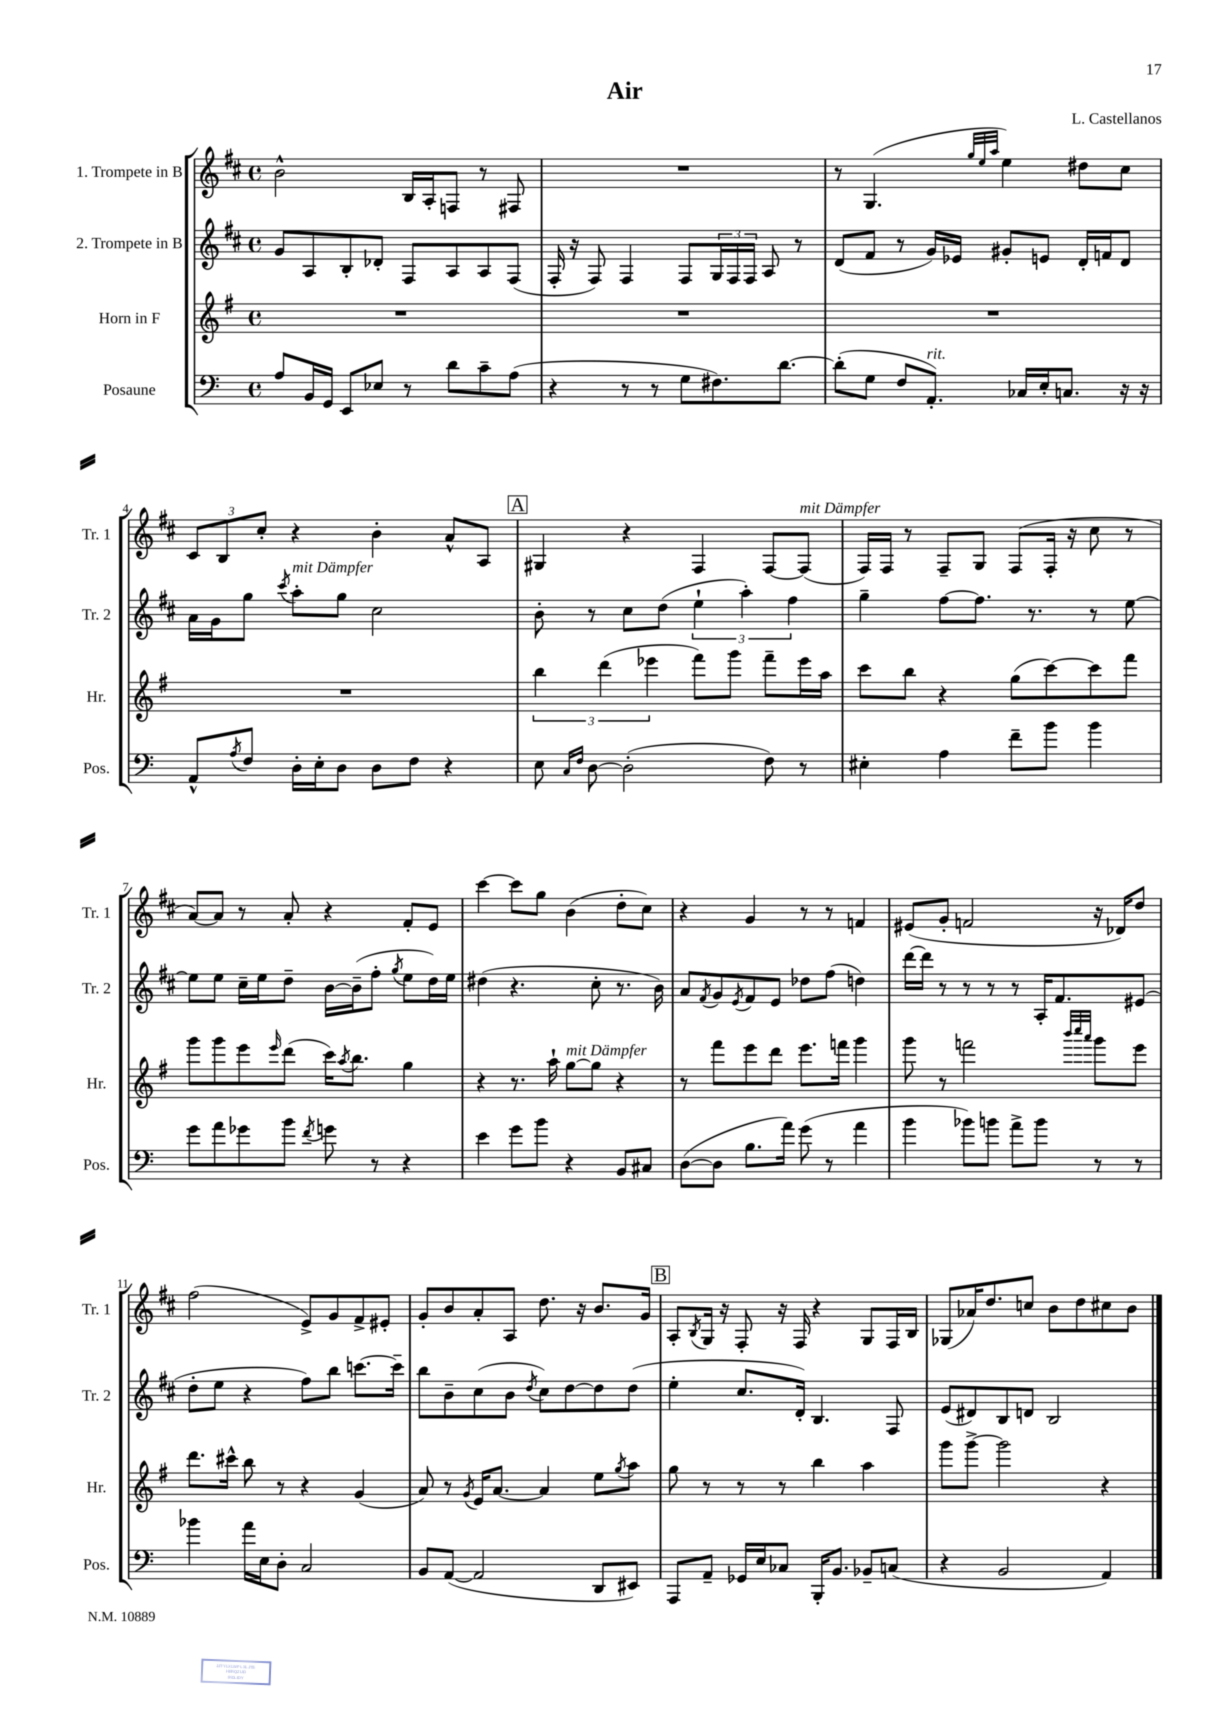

**kern	**kern	**kern	**kern
*part4	*part3	*part2	*part1
*staff4	*staff3	*staff2	*staff1
*I"Posaune	*I"Horn in F	*I"2. Trompete in B	*I"1. Trompete in B
*I'Pos.	*I'Hr.	*I'Tr. 2	*I'Tr. 1
*clefF4	*clefG2	*clefG2	*clefG2
*k[]	*k[f#]	*k[f#c#]	*k[f#c#]
*M4/4	*M4/4	*M4/4	*M4/4
*met(c)	*met(c)	*met(c)	*met(c)
=1	=1	=1	=1
8A/L	1r	8g/L	2b^^\
16BB/L	.	8A/	.
16GG/JJ	.	.	.
8EE/L	.	8B'/	.
8E-X/J	.	8d-X'/J	.
8r	.	8F#/L	16B/LL
.	.	.	16A'/J
8d\L	.	8A/	8Fn/J
8c~\	.	8A/	8r
(8A\J	.	(8F#/J	8F#X/
=2	=2	=2	=2
4r	1r	16F#'/	1r
.	.	16r	.
.	.	8F#/)	.
8r	.	4F#/	.
8r	.	.	.
8G\L	.	8F#/L	.
8.F#X\)	.	24G/L	.
.	.	24F#/	.
.	.	24F#/JJ	.
.	.	8A/	.
[8.d\J	.	.	.
.	.	8r	.
=3	=3	=3	=3
(8d'\L]	1r	(8d/L	8r
8G\J	.	8f#/J	(4.G/
8F/L	.	8r	.
!LO:TX:a:i:t=rit.	!	!	!
8.AA'/J)	.	16g/LL)	.
.	.	16e-X/JJ	.
.	.	.	32qqgg/LLL
.	.	.	32qqee/
.	.	.	32qqaa/JJJ
.	.	8g#X'/L	4ee\)
16C-X/LL	.	.	.
16E'/J	.	8en/J	.
8.Cn/J	.	.	.
.	.	16d'/LL	8dd#X\L
.	.	16fn/J	.
16r	.	8d/J	8cc#\J
16r	.	.	.
!!LO:LB:g=z
=4	=4	=4	=4
8AA^^/L	1r	16a\LL	12c#/L
.	.	16g\J	.
.	.	.	12B/
8qA/	.	.	.
8F/J	.	8gg\J	.
.	.	.	12cc#'/J
.	.	8qccc#/	.
!	!	!LO:TX:a:i:t=mit Dämpfer	!
16D'\LL	.	8aa'\L	4r
16E'\J	.	.	.
8D\J	.	8gg\J	.
8D\L	.	2cc#\	4b'\
8F\J	.	.	.
4r	.	.	8a^^/L
.	.	.	8A/J
!!LO:REH:place=s1:t=A
=5	=5	=5	=5
8E\	6bb\	8b'\	4G#X/
16qqC/LL	.	.	.
16qqF/JJ	.	.	.
[8D\	.	8r	.
.	(6ddd\	.	.
(2D'\]	.	8cc#\L	4r
.	6eee-X\	.	.
.	.	(8dd\J	.
.	8fff#\L)	6ee`\	4F#/
.	8ggg\J	.	.
.	.	6aa'\)	.
8F\)	8fff#~\L	.	[8F#/L
.	.	6ff#\	.
!	!	!	!LO:TX:a:i:t=mit Dämpfer
8r	16eee-\L	.	(8F#/J]
.	16aa\JJ	.	.
=6	=6	=6	=6
4E#X'\	8ccc\L	4gg~\	16F#/LL)
.	.	.	16F#/JJ
.	8bb\J	.	8r
4A\	4r	[8ff#\L	8F#~/L
.	.	8.ff#\J]	8G/J
8f~\L	(8gg\L	.	(8F#/L
.	.	8.r	.
8b\J	[8ccc\)	.	16F#'/Jk
.	.	.	16r
4b\	8ccc\]	8r	8cc#\
.	8fff#\J	[8ee\	8r
!!LO:LB:g=z
=7	=7	=7	=7
8g\L	8ggg\L	8ee\L]	[8a/L)
8a\	8ggg\	8ee\J	8a/J]
8g-X\	8eee\	16cc#~\LL	8r
.	.	16ee\J	.
.	16qqeee/	.	.
8b\J	(8ddd\J	8dd~\J	8a'/
8qf/	.	.	.
8gn\	16ccc\KL)	[16b\LL	4r
.	8qaa/	.	.
.	8.bb\J	(16b~\J]	.
8r	.	8ff#'\J	.
.	.	8qgg/	.
4r	4gg\	8ee\L	8f#'/L
.	.	16dd\L)	8e/J
.	.	16ee\JJ	.
=8	=8	=8	=8
4e\	4r	(4dd#X\	[4ccc#\
8g\L	8.r	4.r	8ccc#\L]
8b\J	.	.	8gg\J
.	16aa`\	.	.
!	!LO:TX:a:i:t=mit Dämpfer	!	!
4r	[8gg\L	.	(4b\
.	8gg\J]	8cc#'\	.
8BB/L	4r	8.r	8dd'\L
8C#X/J	.	.	8cc#\J)
.	.	16b\)	.
=9	=9	=9	=9
([8D\L	8r	8a/L	4r
.	.	8qf#/	.
8D\J]	8fff#\L	8g/	.
.	.	8qe/	.
8.B\L	8eee\	8f#/	4g/
.	8ddd\J	8e/J	.
16a\Jk)	.	.	.
(8g\	8.eee\L	8dd-X\L	8r
8r	.	(8ff#\J	8r
.	16fffn\Jk	.	.
4a\	4ggg\	4ddn\)	4fn/
=10	=10	=10	=10
4b\	8ggg\	[16ddd\LL	(8e#X/L
.	.	16ddd\JJ]	.
.	8r	8r	8g'/J
8b-X\L)	2fffn\	8r	2fn/
8bn\J	.	8r	.
8a^\L	.	8r	.
8b\J	.	16A'/KL	.
.	.	8.f#/	.
.	32qqbbb/LLL	.	.
.	32qqcccc/	.	.
.	32qqaaa/JJJ	.	.
8r	8ggg\L	.	16r
.	.	.	16d-X/KL)
8r	8eee\J	(8e#X/J	8dd/J
!!LO:LB:g=z
=11	=11	=11	=11
4b-X\	8.ddd\L	8dd'\L	(2ff#\
.	.	8ee\J	.
.	16ccc#X^^\Jk	.	.
16a\LL	8bb\	4r	.
16E\J	.	.	.
8D'\J	8r	.	.
2C/	4r	8ff#\L)	8e^/L)
.	.	8bb\J	8g/
.	(4g/	[8.cccn\L	8f#^/
.	.	.	8e#X'/J
.	.	16ccc~\Jk]	.
=12	=12	=12	=12
8BB/L	8a/)	8bb\L	8g'/L
([8AA/J	8r	8b~\	8b/
.	8qg/	.	.
2AA/]	16e/KL	(8cc#\	8a'/
.	[8.a/J	.	.
.	.	8b\J	8A/J
.	.	8qdd/	.
.	4a/]	8cc#\L)	8.dd\
.	.	[8dd\	.
.	.	.	16r
8DD/L	8ee\L	8dd\]	8.b/L
.	8qgg/	.	.
8EE#X/J)	8aa\J	(8dd\J	.
.	.	.	16g/Jk
!!LO:REH:place=s1:t=B
=13	=13	=13	=13
8AAA/L	8gg\	4ee'\	8A'/L
.	.	.	8qB/
8AA~/J	8r	.	16G/Jk
.	.	.	16r
16GG-X/LL	8r	8.cc#/L	8F#'/
16E/J	.	.	.
8C-X/J	8r	.	16r
.	.	16d'/Jk)	16F#/
16BBB'/KL	4bb\	4.B/	4r
8.BB/J	.	.	.
8BB-X~/L	4aa\	.	8G/L
(8Cn/J	.	8F#/	16F#/L
.	.	.	16B/JJ
=14	=14	=14	=14
4r	8ggg\L	(8e/L	(8G-X/L
.	[8ggg^\J	8d#X/)	16a-X/K)
.	.	.	8.dd/
2BB/	2ggg\]	8B/	.
.	.	8dn/J	8ccn/J
.	.	2B/	8b\L
.	.	.	8dd\
4AA/)	4r	.	8cc#X\
.	.	.	8b\J
==	==	==	==
*-	*-	*-	*-
